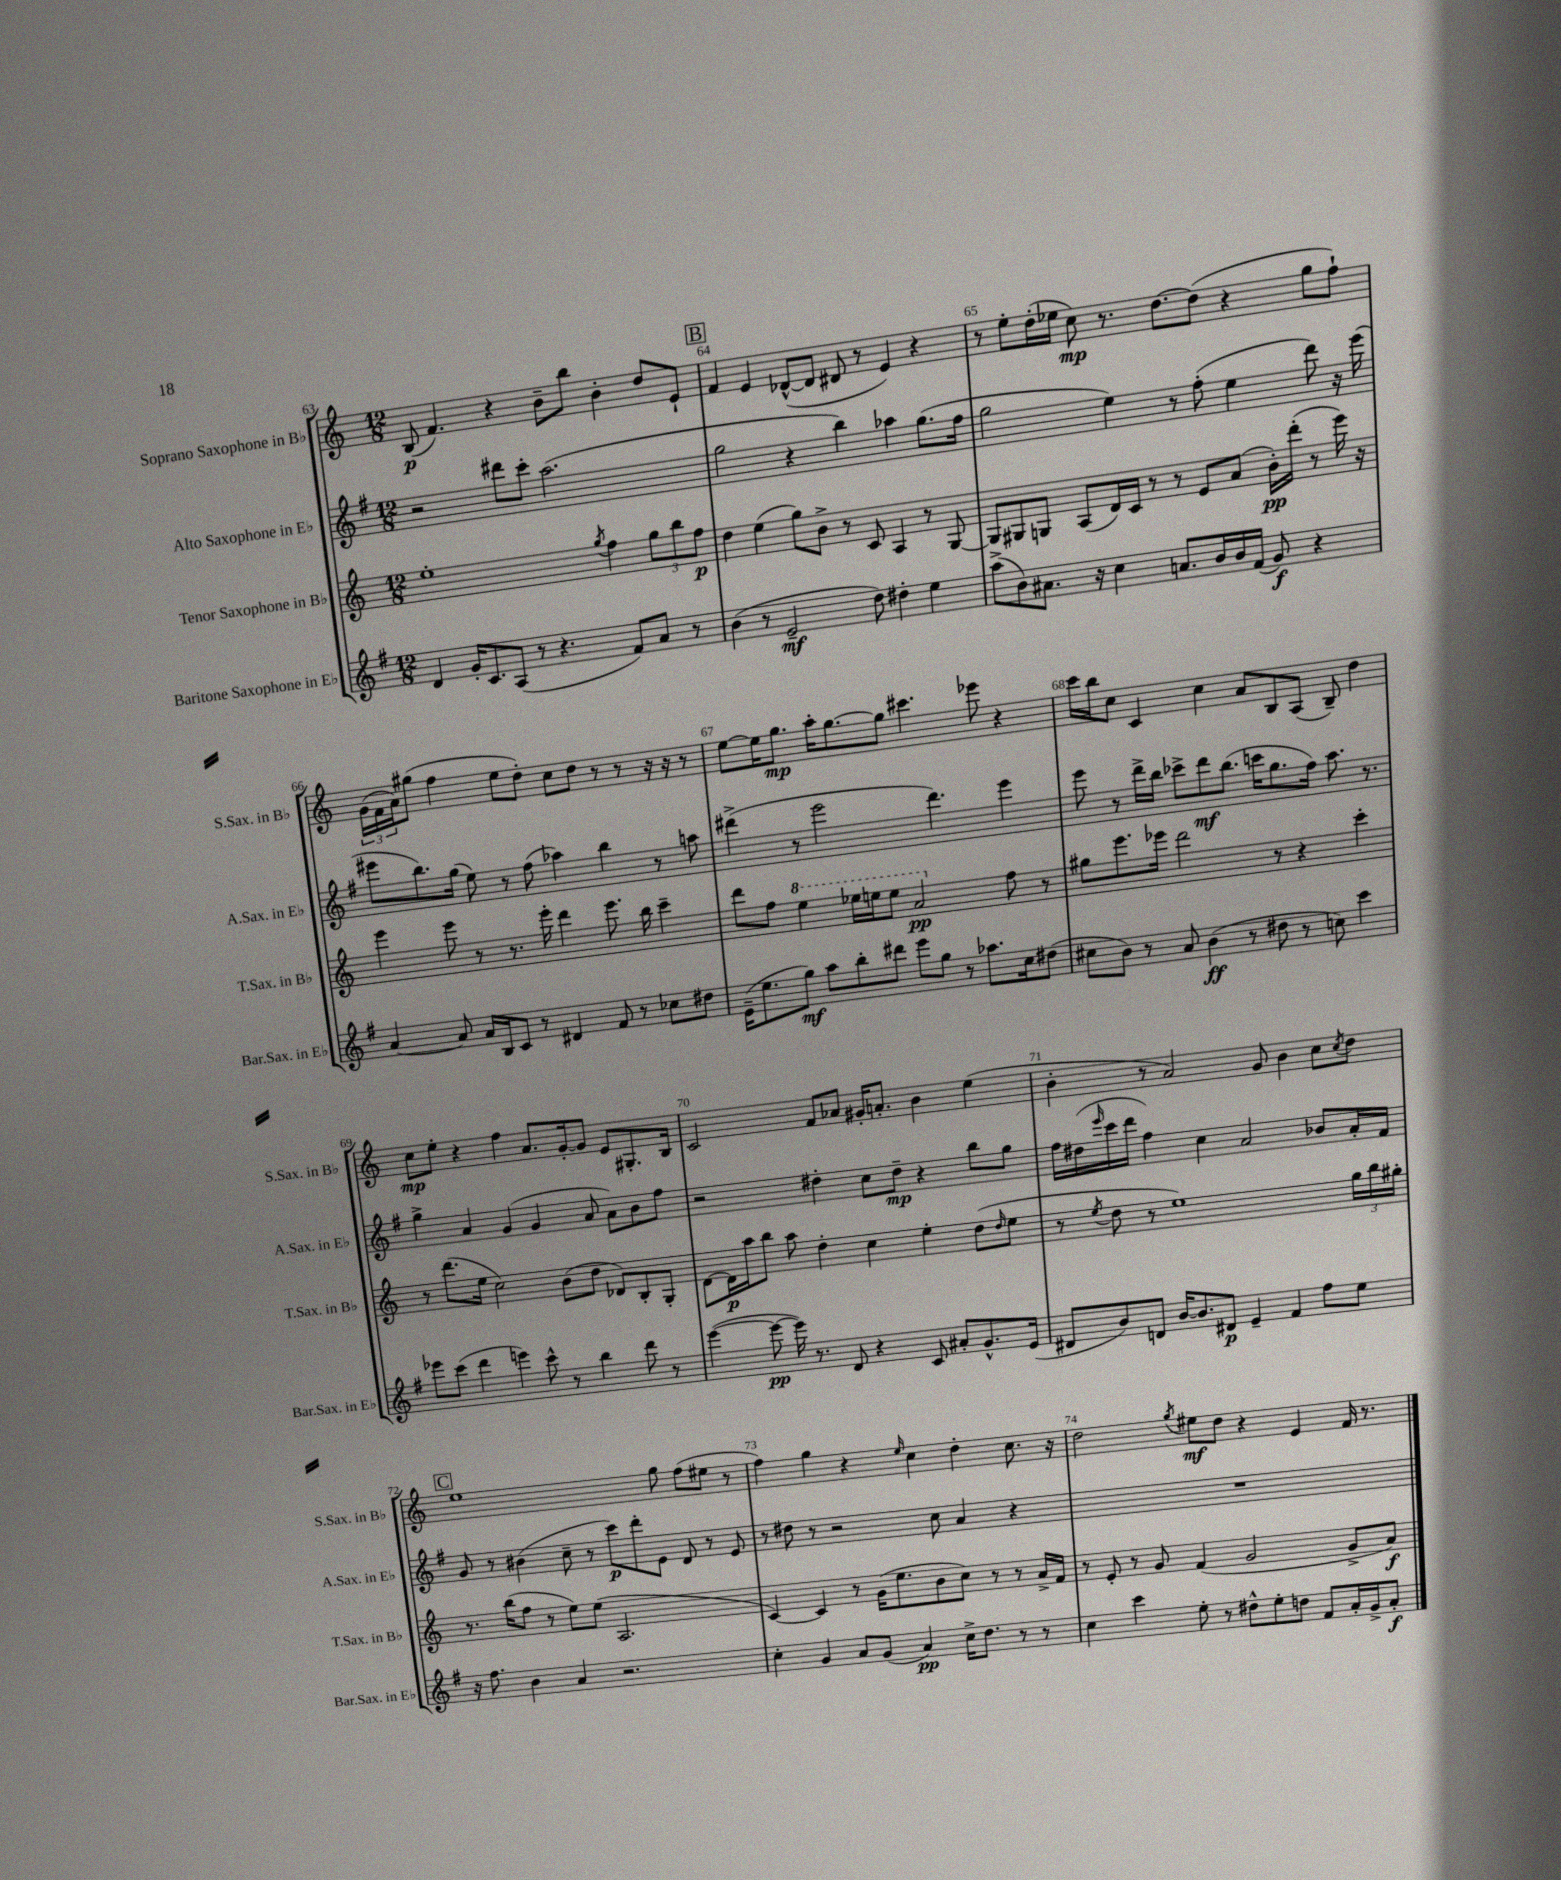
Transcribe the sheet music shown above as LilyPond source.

<<
\new StaffGroup <<
\new Staff = "s0" \with { instrumentName = "Soprano Saxophone in Bb" shortInstrumentName = "S.Sax. in Bb" } {
    \clef treble \key c \major \numericTimeSignature \time 12/8
    b8\p( f'4.) r4 b'8-- b''8 b'4-. d''8 e'8-! |
    \mark \markup { \box "B" } f'4 e'4 des'8~-^( des'8 dis'8 r8 e'4) r4 |
    r8 e''8-. d''16-.( ees''16 c''8\mp) r8. d''8.~ d''8( r4 g''8 f''8-!) |
    \tuplet 3/2 { g'16( f'16 a'16) } gis''8( f''4 e''8 d''8-.) c''8 d''8 r8 r8 r16 r16 r8 |
    e''8~ e''16 g''8.\mp a''16-. g''8.~ g''8 cis'''4. ees'''8 r4 |
    c'''16 b''16 c''8 c'4 c''4 a'8 b8 a8( b8--) d''4 |
    c''8\mp e''8-. r4 f''4 a'8. g'16~-. g'8 e'8 gis8.-. b16 |
    c'2 f'8 aes'8 gis'16-. a'8.-. b'4 e''4( |
    b'4-. r8 a'2) g'8 b'4 c''8 \acciaccatura { c''8 } d''8 |
    \mark \markup { \box "C" } e''1 g''8 f''8( eis''8 r8 |
    f''4) g''4 r4 \grace { e''16 } c''4 d''4-. c''8. r16 |
    d''2 \acciaccatura { g''8 } eis''8\mf d''8 r4 e'4 f'16 r8. \bar "|." |
}
\new Staff = "s1" \with { instrumentName = "Alto Saxophone in Eb" shortInstrumentName = "A.Sax. in Eb" } {
    \clef treble \key g \major \numericTimeSignature \time 12/8
    r2 dis'''8 c'''8-. a''2.( |
    \mark \markup { \box "B" } g''2 r4 b''4) aes''4 g''8.( fis''16 |
    g''2 e''4) r8 fis''8-.( e''4 d'''8) r16 e'''16( |
    eis'''8 b''8.) g''16( e''8) r8 fis''8( aes''4) b''4 r8 a''8 |
    dis'''4->( r8 e'''2 dis'''4.) e'''4 |
    e'''8 r8 d'''16-> b''16 ces'''8-> d'''8\mf b''8.( c'''16 g''8. fis''16) a''8. r8. |
    g''4-> a'4 g'4( g'4 a'8 a'8) b'8 fis''8 |
    r2 dis''4-. c''8 dis''8--\mp r4 b''8 g''8 |
    fis''16 dis''16( \grace { e'''16 } c'''16 d'''16 fis''4) c''4 a'2 bes'8 a'16-. fis'16 |
    \mark \markup { \box "C" } g'8 r8 bis'4( c''8-- r8 c'''8\p) d'''8-. e'8 d'8 r8 e'8 |
    r8 dis''8 r8 r2 c''8 a'4 r4 |
    R1. \bar "|." |
}
\new Staff = "s2" \with { instrumentName = "Tenor Saxophone in Bb" shortInstrumentName = "T.Sax. in Bb" } {
    \clef treble \key c \major \numericTimeSignature \time 12/8
    e''1-. \acciaccatura { g''8 } f''4 \tuplet 3/2 { g''8 b''8 f''8\p } |
    \mark \markup { \box "B" } d''4 e''4( g''8) b'8-> r8 c'8 a4 r8 g8~ |
    g8 gis8 g8 a8( d'16) c'16 r8 r8 e'8 a'8( b'16-.\pp) d'''16-.( r8 e'''16) r16 |
    e'''4 e'''8 r8 r8. e'''16-. d'''4 e'''8. b''16 c'''4-- |
    d'''8 f''8 \ottava #1 e'''4 ees'''16 e'''16 e'''8 a''2\pp \ottava #0 f''8 r8 |
    gis''8 e'''8. ees'''16 d'''2 r8 r4 c'''4-. |
    r8 d'''8.( e''16 c''2) b'8( d''8 des'8) b8-. g8-. |
    d'8~ d'16\p a''16 b''8 a''8 d''4-. c''4 e''4-. d''8( \grace { d''16 } e''8 |
    r8 \acciaccatura { e''8 } d''8 r8 e''1) \tuplet 3/2 { g''16 b''16 gis''16-. } |
    \mark \markup { \box "C" } r8. b''16( f''8 r8 e''8) e''8( a2. |
    c'4~) c'4 r8 g'16( e''8. b'8 c''8) r8 r8 a'16-> f'16 |
    r8 e'8-. r8 g'8 f'4( g'2 g'8-> a'8\f) \bar "|." |
}
\new Staff = "s3" \with { instrumentName = "Baritone Saxophone in Eb" shortInstrumentName = "Bar.Sax. in Eb" } {
    \clef treble \key g \major \numericTimeSignature \time 12/8
    d'4 g'16-. c'8. a8( r8 r4. fis'8) a'8 r8 |
    \mark \markup { \box "B" } b'4( r8 e'2--\mf d''8) dis''4-. e''4 |
    a''8->( b'8) ais'8. r16 c''4 a'8. b'16 b'16 fis'16( g'8\f) r4 |
    a'4~ a'8 a'16 b16 c'8 r8 dis'4 fis'8 r8 ces''8 dis''8 |
    e'16--( e''8. g''8\mf) a''8 b''8-. dis'''8 e'''8 g''8 r8 aes''8. c''16 dis''8( |
    cis''8 b'8) r8 a'8 b'4\ff( r8 dis''8 r8 c''8) c'''4 |
    ees'''8 c'''8( d'''4 e'''4) c'''8-^ r8 b''4 d'''8 r8 |
    e'''4~( e'''8~\pp e'''16) r8. d'8 r4 c'8 ais'8-. g'8.-^ e'16( |
    dis'8 b'8) d'8 b'16~ b'8. dis'8\p e'4-- fis'4 fis''8 e''8 |
    \mark \markup { \box "C" } r16 fis''8. b'4 a'4 r2. |
    c''4-. g'4 a'8 g'8( a'4\pp) c''16-> d''8. r8 r8 |
    c''4 c'''4 e''8-. r8 dis''8-^ e''8-. d''8 fis'8 a'16-. g'16-> a'8-.\f \bar "|." |
}
>>
>>
\layout { \context { \Score currentBarNumber = #63 \override BarNumber.break-visibility = ##(#f #t #t) barNumberVisibility = #all-bar-numbers-visible } }
